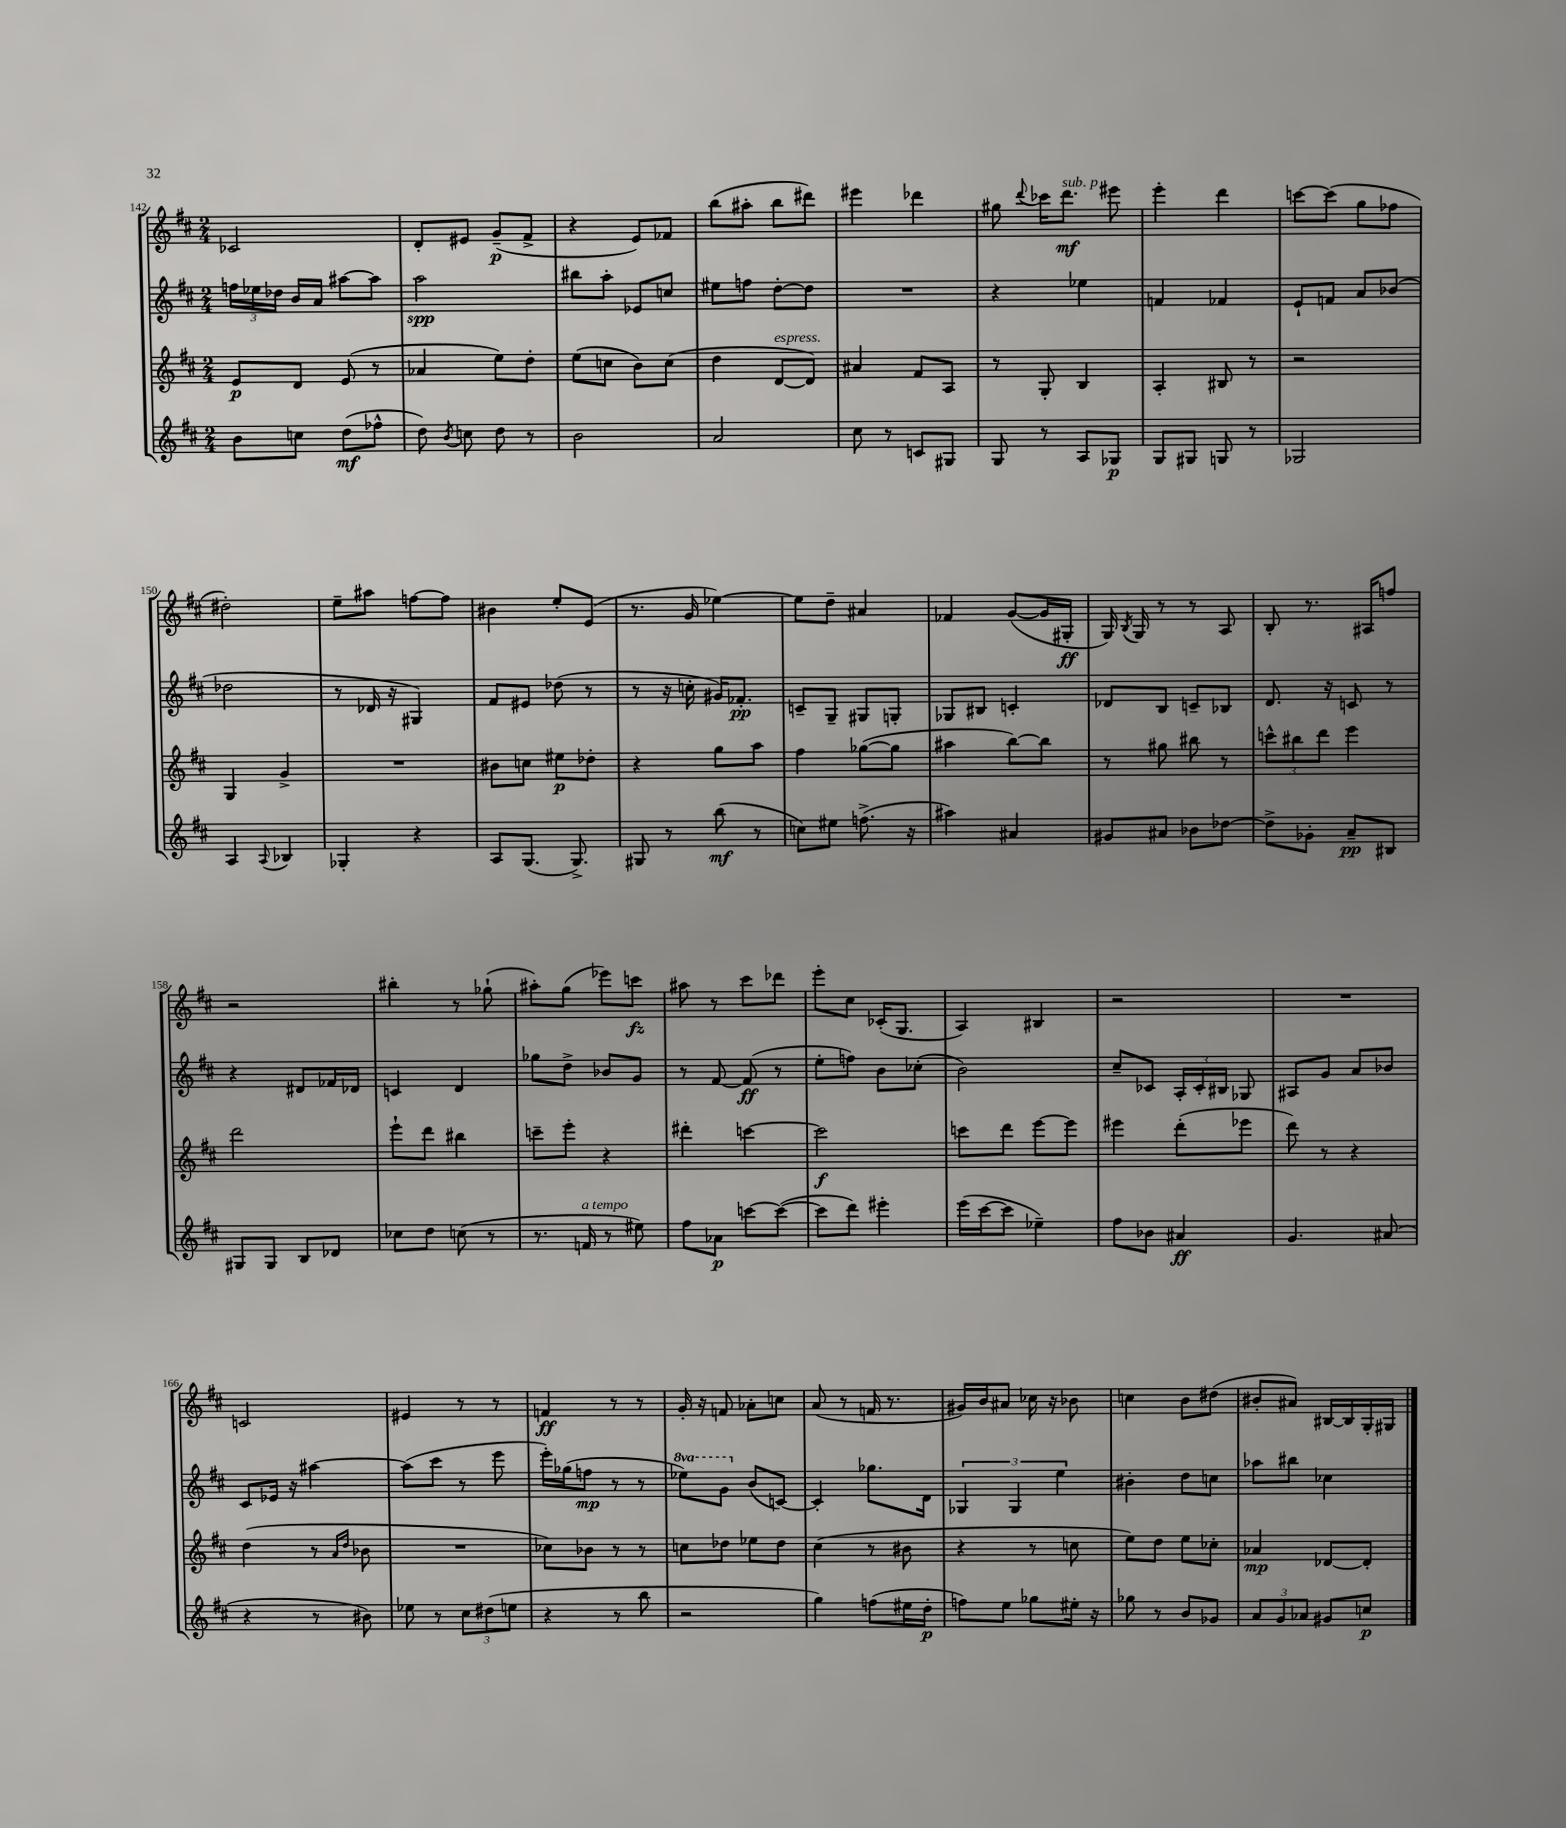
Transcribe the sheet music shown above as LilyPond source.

<<
\new StaffGroup <<
\new Staff = "s0" {
    \clef treble \key d \major \numericTimeSignature \time 2/4
    \autoBeamOff ces'2 |
    d'8[-. eis'8] g'8[--\p( fis'8]-> |
    r4 e'8[) fes'8] |
    b''8[( ais''8]-. b''8[ dis'''8]) |
    eis'''4 des'''4 |
    gis''8 \appoggiatura { d'''8 } ces'''16[ d'''8.]\mf^\markup { \italic "sub. p" } eis'''8 |
    e'''4-. d'''4 |
    c'''8[~ c'''8]( g''8[ fes''8] |
    dis''2-.) |
    e''8[-- ais''8] f''8[~ f''8] |
    bis'4 e''8[-. e'8]( |
    r8. g'16 ees''4~) |
    ees''8[ d''8]-- ais'4 |
    fes'4 g'8[~( g'16 gis16]-.\ff |
    g16) \acciaccatura { b8 } g16 r8 r8 a8 |
    b8-. r8. ais16[ f''8] |
    r2 |
    bis''4-. r8 ges''8-!( |
    ais''8[-.) g''8]( ees'''8[) c'''8]\fz |
    ais''8 r8 cis'''8[ des'''8] |
    e'''8[-. cis''8] ces'16[-.( g8.] |
    a4) bis4 |
    r2 |
    R2 |
    c'2 |
    eis'4 r8 r8 |
    f'4\ff r8 r8 |
    g'16-. r16 f'8 aes'8[-. c''8] |
    a'8( r8 f'16 r8. |
    gis'16[) b'16 ais'8] ces''16 r16 bes'8 |
    c''4 b'8[ dis''8]( |
    bis'8[-. ais'8]) bis16[~ bis16 g16-. gis16] \bar "|." |
}
\new Staff = "s1" {
    \clef treble \key d \major \numericTimeSignature \time 2/4 \set Staff.ottavationMarkups = #ottavation-simple-ordinals
    \autoBeamOff \tuplet 3/2 { f''16[ ees''16 des''16] } b'16[ a'16] ais''8[~ ais''8] |
    a''2\spp |
    bis''8[ a''8]-. ees'8[ c''8] |
    eis''8[ f''8] d''8[~-. d''8] |
    R2 |
    r4 ees''4 |
    f'4 fes'4 |
    e'8[-! f'8] a'8[ bes'8]( |
    des''2 |
    r8 des'16 r16 gis4) |
    fis'8[ eis'8] des''8( r8 |
    r8 r16 c''16-. gis'16[) fes'8.]-.\pp |
    c'8[-- g8]-- gis8[ g8]-. |
    ges8[ bis8] c'4-. |
    des'8[ b8] c'8[-- bes8] |
    d'8. r16 c'8 r8 |
    r4 dis'8[ fes'16 des'16] |
    c'4 d'4 |
    ges''8[ d''8]-> bes'8[ g'8] |
    r8 fis'8~ fis'8\ff( r8 |
    e''8[-. f''8]) b'8[ ces''8]-.( |
    b'2) |
    cis''8[-- ces'8] \tuplet 3/2 { a16[-. ces'16-. bis16] } ges8 |
    ais8[ g'8] a'8[ bes'8] |
    cis'8[ ees'16] r16 ais''4~ |
    ais''8[( cis'''8] r8 e'''8 |
    e'''16[-.) ges''16( f''8]\mp r8 r8 |
    \ottava #1 ees'''8[) g''8] \ottava #0 b'8[( c'8]~) |
    c'4-. ges''8.[ d'16] |
    \tuplet 3/2 { ges4 ges4 e''4 } |
    bis'4-. d''8[ c''8] |
    aes''8[ bis''8] ces''4 \bar "|." |
}
\new Staff = "s2" {
    \clef treble \key d \major \numericTimeSignature \time 2/4
    \autoBeamOff e'8[\p d'8] e'8( r8 |
    aes'4 e''8[) d''8]-. |
    e''8[( c''8] b'8[) c''8]( |
    d''4 d'8[~^\markup { \italic "espress." } d'8]) |
    ais'4 fis'8[ a8] |
    r8 g8-. b4 |
    a4-. bis8 r8 |
    r2 |
    g4 g'4-> |
    R2 |
    bis'8[ c''8] eis''8[\p des''8]-. |
    r4 g''8[ a''8] |
    fis''4 ges''8[~( ges''8] |
    ais''4 b''8[~) b''8] |
    r8 gis''8 bis''8 r8 |
    \tuplet 3/2 { c'''8[-^ bis''8 d'''8] } e'''4 |
    d'''2 |
    e'''8[-! d'''8] bis''4 |
    c'''8[-- e'''8]-. r4 |
    dis'''4-. c'''4~ |
    c'''2\f |
    c'''8[ d'''8] e'''8[~ e'''8] |
    eis'''4 d'''8[-.( ees'''8] |
    d'''8) r8 r4 |
    d''4( r8 \grace { a'16[ d''16] } bes'8 |
    R2 |
    ces''8[) bes'8] r8 r8 |
    c''8[ des''8] ees''8[ des''8] |
    cis''4( r8 bis'8 |
    r4 r8 c''8 |
    e''8[) d''8] e''8[ ces''8]-. |
    aes'4\mp des'8[~ des'8]-. \bar "|." |
}
\new Staff = "s3" {
    \clef treble \key d \major \numericTimeSignature \time 2/4
    \autoBeamOff b'8[ c''8] d''8[\mf( fes''8]-^ |
    d''8) \acciaccatura { b'8 } c''8 d''8 r8 |
    b'2 |
    a'2 |
    cis''8 r8 c'8[ gis8] |
    g8 r8 a8[ ges8]\p |
    g8[ gis8] g8 r8 |
    ges2 |
    a4 \appoggiatura { a8 } bes4 |
    ges4-. r4 |
    a8[ g8.]( g8.->) |
    gis8 r8 b''8\mf( r8 |
    c''8[) eis''8] f''8.->( r16 |
    ais''4) ais'4 |
    gis'8[ ais'8] bes'8[ des''8]~ |
    des''8[-> ges'8]-. a'8[--\pp bis8] |
    gis8[ gis8] b8[ des'8] |
    ces''8[ d''8] c''8( r8 |
    r8. f'16^\markup { \italic "a tempo" } r8 eis''8) |
    fis''8[ aes'8]\p c'''8[~ c'''8]~( |
    c'''8[ d'''8]) eis'''4-. |
    e'''16[( cis'''16~ cis'''8] ees''4--) |
    fis''8[ bes'8] ais'4\ff |
    g'4. ais'8( |
    r4 r8 bis'8) |
    ees''8 r8 \tuplet 3/2 { cis''8[ dis''8( e''8] } |
    r4 r8 b''8 |
    r2 |
    g''4) f''8[( eis''16 d''16]-.\p |
    f''8[) e''8] ges''8[ eis''16]-. r16 |
    ges''8 r8 b'8[ ges'8] |
    \tuplet 3/2 { a'8[ g'8 aes'8] } gis'8[ c''8]\p \bar "|." |
}
>>
>>
\layout { \context { \Score currentBarNumber = #142 } }
